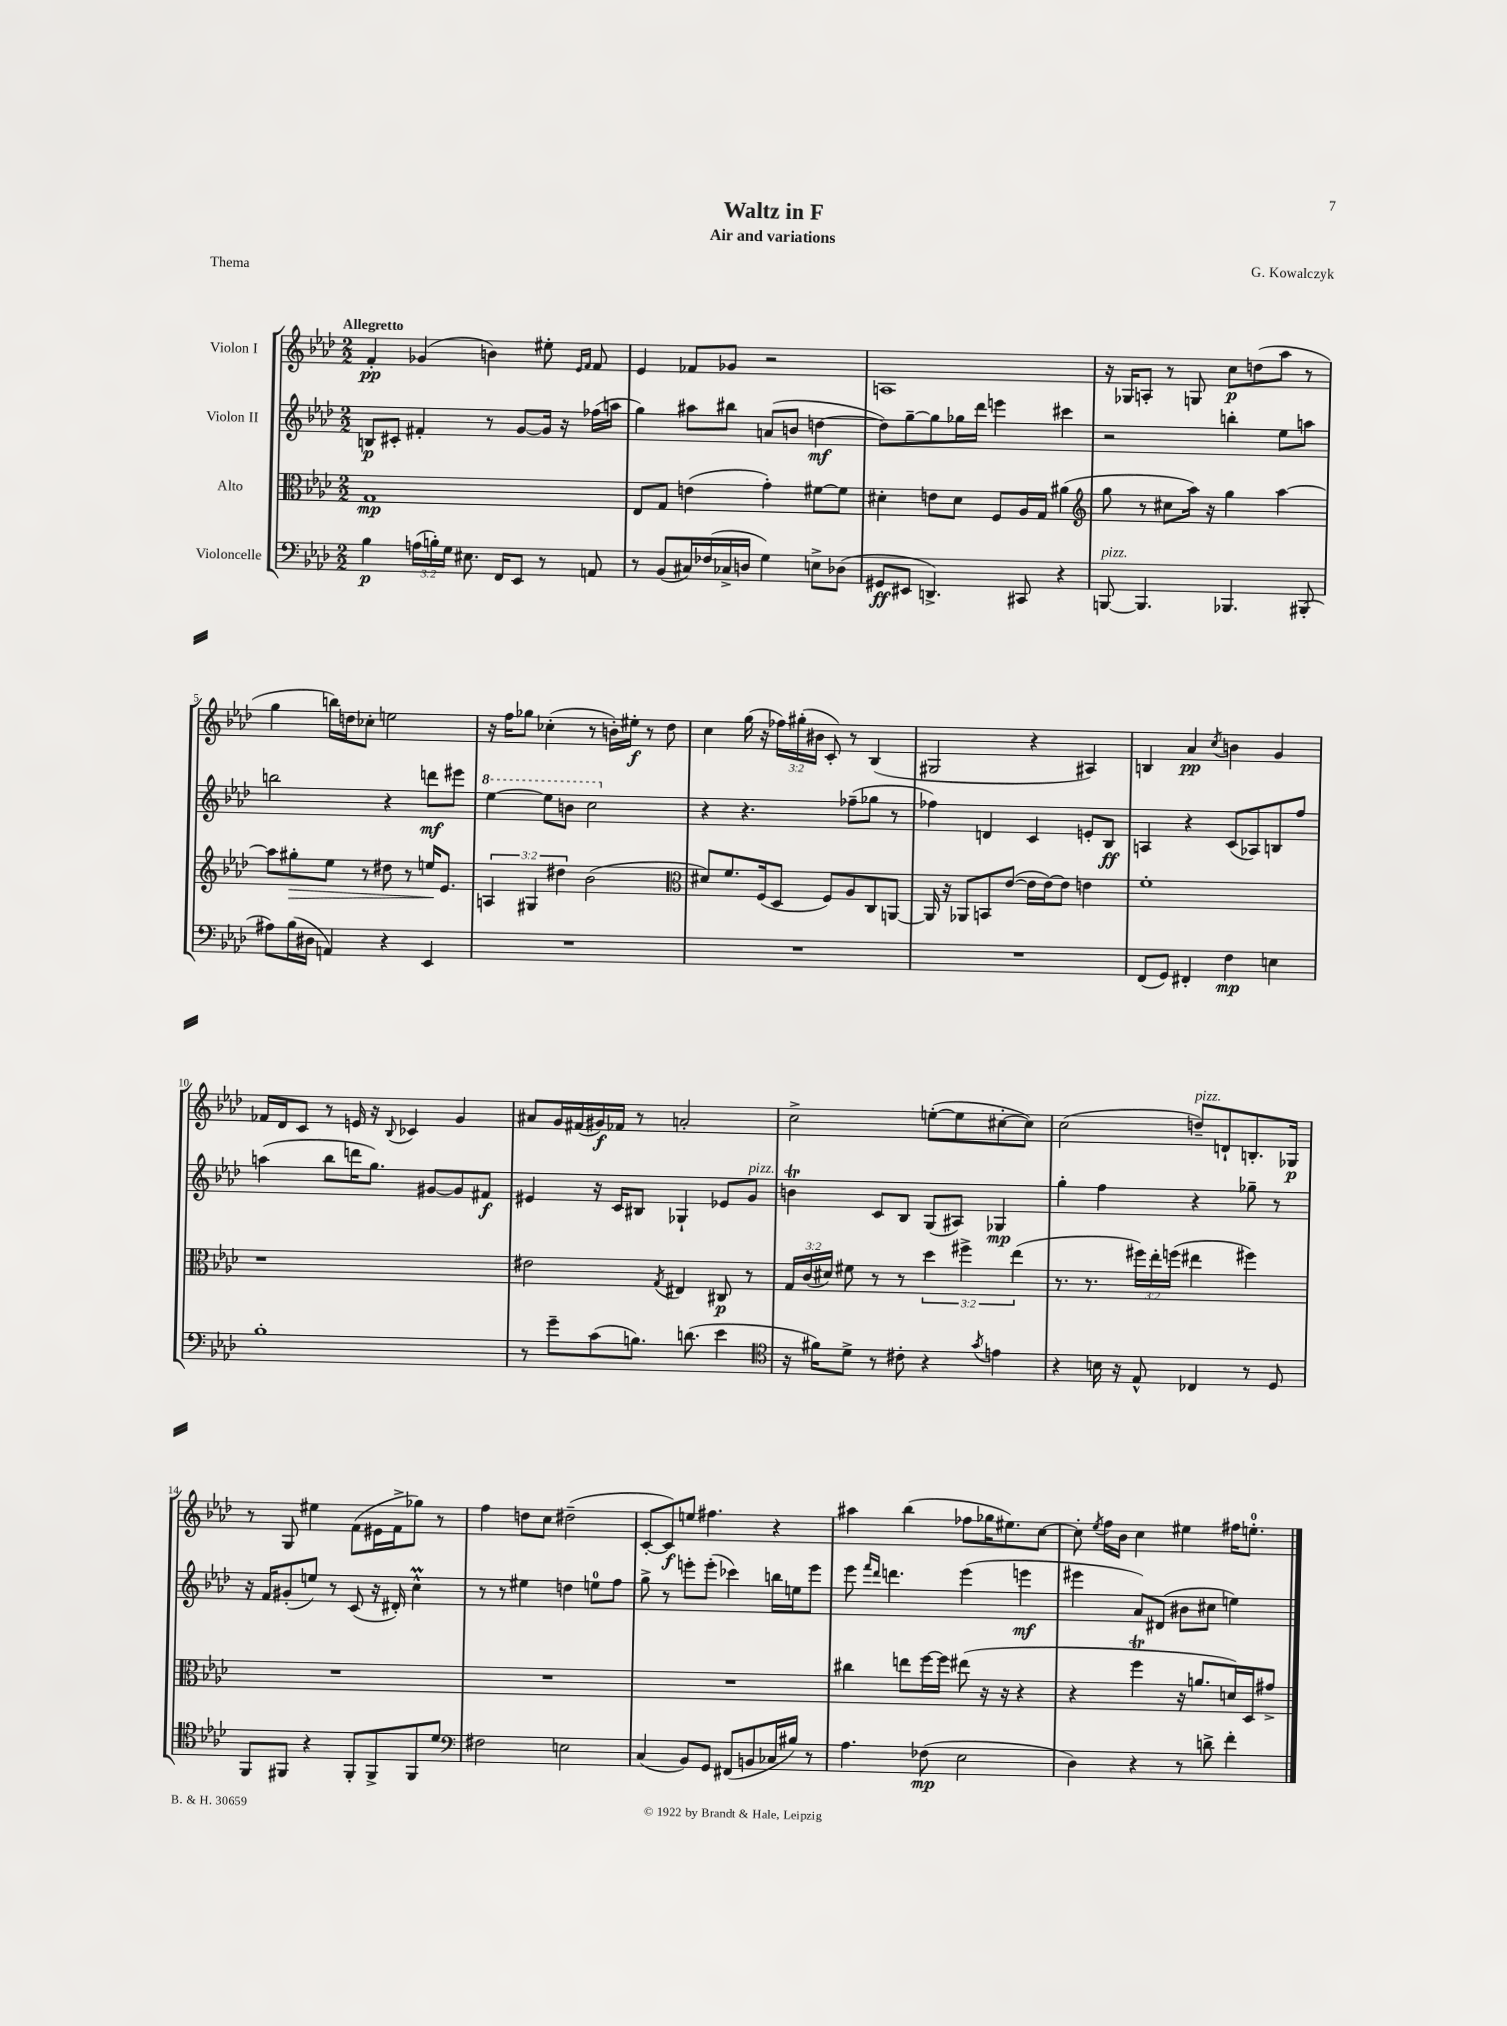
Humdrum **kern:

**kern	**dynam	**kern	**dynam	**kern	**dynam	**kern	**dynam
*part4	*part4	*part3	*part3	*part2	*part2	*part1	*part1
*staff4	*staff4	*staff3	*staff3	*staff2	*staff2	*staff1	*staff1
*I"Violoncelle	*	*I"Alto	*	*I"Violon II	*	*I"Violon I	*
*clefF4	*	*clefC3	*	*clefG2	*	*clefG2	*
*k[b-e-a-d-]	*	*k[b-e-a-d-]	*	*k[b-e-a-d-]	*	*k[b-e-a-d-]	*
*M2/2	*	*M2/2	*	*M2/2	*	*M2/2	*
=1	=1	=1	=1	=1	=1	=1	=1
!	!	!	!	!	!	!LO:TX:a:B:t=Allegretto	!
4B-\	p	1G	mp	8Bn/L	p	4f'/	pp
.	.	.	.	8c#X'/J	.	.	.
(24An\LL	.	.	.	4f#X'/	.	(4g-X/	.
24Bn'\)	.	.	.	.	.	.	.
24G\JJ	.	.	.	.	.	.	.
8.E#X\	.	.	.	.	.	.	.
.	.	.	.	8r	.	4bn\)	.
16FF/KL	.	.	.	.	.	.	.
8EE-/J	.	.	.	[8g/L	.	.	.
8r	.	.	.	16g/Jk]	.	8ee#X'\	.
.	.	.	.	16r	.	.	.
.	.	.	.	.	.	16qqe-/LL	.
.	.	.	.	.	.	16qqf/JJ	.
8AAn/	.	.	.	(16ff-X\LL	.	8f/	.
.	.	.	.	16aan\JJ	.	.	.
=2	=2	=2	=2	=2	=2	=2	=2
8r	.	8E-/L	.	4gg\)	.	4e-/	.
(8BB-/L	.	8G/J	.	.	.	.	.
16C#X/L)	.	(4en\	.	8aa#X\L	.	8f-X/L	.
(16F-X/	.	.	.	.	.	.	.
16C-X^/	.	.	.	8bb#X\J	.	8g-X/J	.
16Dn/JJ	.	.	.	.	.	.	.
4G\)	.	4g'\)	.	(8an/L	.	2r	.
.	.	.	.	8bn/J	.	.	.
8En^\L	.	[8f#X\L	.	[4ddn\	mf	.	.
(8D-X\J	.	8f#\J]	.	.	.	.	.
=3	=3	=3	=3	=3	=3	=3	=3
8GG#X/L	ff	4d#X'\	.	8dd\L])	.	1An	.
8EE#X/J	.	.	.	[8gg~\	.	.	.
4.DDn^/)	.	8en\L	.	8gg\]	.	.	.
.	.	8d#\J	.	16gg-X\L	.	.	.
.	.	.	.	16ddd-\JJ	.	.	.
.	.	8F/L	.	4eeen\	.	.	.
8CC#X/	.	16A-/L	.	.	.	.	.
.	.	16G/JJ	.	.	.	.	.
4r	.	(4a#X\	.	4ccc#X\	.	.	.
=4	=4	=4	=4	=4	=4	=4	=4
*	*	*clefG2	*	*	*	*	*
!LO:TX:a:i:t=pizz.	!	!	!	!	!	!	!
[8BBBn/	.	8gg\	.	2r	.	16r	.
.	.	.	.	.	.	16G-X/KL	.
4.BBB/]	.	8r	.	.	.	8An'/J	.
.	.	8cc#X\L	.	.	.	8r	.
.	.	16aa-\Jk)	.	.	.	8Gn/	.
.	.	16r	.	.	.	.	.
4.BBB-X/	.	4gg\	.	4bbn'\	.	8cc\L	p
.	.	.	.	.	.	(8ddn\	.
.	.	[4aa-\	.	8ee-\L	.	8aa-\J	.
(8BBB#X'/	.	.	.	8aan\J	.	8r	.
!!LO:LB:g=z
=5	=5	=5	=5	=5	=5	=5	=5
8A#X\L)	.	8aa-\L]	.	2bbn\	.	4gg\	.
!	!	!	!LO:HP:b	!	!	!	!
(16B-\L	.	8gg#X'\	>	.	.	.	.
16D#X\JJ	.	.	.	.	.	.	.
4AAn/)	.	8ee-\J	.	.	.	16bbn\LL)	.
.	.	.	.	.	.	16ddn\J	.
.	.	8r	.	.	.	8cc-X'\J	.
4r	.	8dd#X\	.	4r	.	2een\	.
.	.	8r	.	.	.	.	.
4EE-/	.	16een/KL	.	8dddn\L	mf	.	.
.	.	8.e-/J	]	.	.	.	.
.	.	.	.	8eee#X\J	.	.	.
=6	=6	=6	=6	=6	=6	=6	=6
*	*	*	*	*8va	*	*	*
1r	.	6An/	.	[4eee-\	.	16r	.
.	.	.	.	.	.	16ff\KL	.
.	.	.	.	.	.	8gg-X\J	.
.	.	6G#X/	.	.	.	.	.
.	.	.	.	8eee-\L]	.	(4cc-X'\	.
.	.	6dd#X\	.	.	.	.	.
.	.	.	.	8bbn\J	.	.	.
.	.	(2b-\	.	2ccc\	.	8r	.
.	.	.	.	.	.	16bn'\LL)	.
.	.	.	.	.	.	16ee#X'\JJ	f
.	.	.	.	.	.	8r	.
.	.	.	.	.	.	8dd-\	.
=7	=7	=7	=7	=7	=7	=7	=7
*	*	*clefC3	*	*	*	*	*
*	*	*	*	*X8va	*	*	*
1r	.	8d#X/L)	.	4r	.	4cc\	.
.	.	8.f/	.	.	.	.	.
.	.	.	.	4.r	.	(16gg\	.
.	.	(16F/k	.	.	.	16r	.
.	.	8D-/J	.	.	.	24ff-X\LL)	.
.	.	.	.	.	.	(24gg#X'\	.
.	.	.	.	.	.	24b#X\JJ	.
.	.	8F/L)	.	.	.	8c'/)	.
.	.	8A-/	.	(8ff-X~\L	.	8r	.
.	.	8C/	.	8gg-X\J	.	(4B-/	.
.	.	[8AAn/J	.	8r	.	.	.
=8	=8	=8	=8	=8	=8	=8	=8
1r	.	16AA/]	.	4ff-X\)	.	2G#X/	.
.	.	16r	.	.	.	.	.
.	.	8AA-X/L	.	.	.	.	.
.	.	8BBn/	.	4dn/	.	.	.
.	.	([8e-/J	.	.	.	.	.
.	.	16e-\LL]	.	4c/	.	4r	.
.	.	[16e-\J)	.	.	.	.	.
.	.	8e-\J]	.	.	.	.	.
.	.	4en\	.	8en'/L	.	4A#X/)	.
.	.	.	.	8B-/J	ff	.	.
=9	=9	=9	=9	=9	=9	=9	=9
(8FF/L	.	1f'	.	4An/	.	4Bn/	.
8GG/J)	.	.	.	.	.	.	.
4FF#X'/	.	.	.	4r	.	4a-/	pp
.	.	.	.	.	.	8qcc/	.
4F\	mp	.	.	(8c/L	.	4bn\	.
.	.	.	.	8A-X/)	.	.	.
4En\	.	.	.	8Bn/	.	4g/	.
.	.	.	.	8ff/J	.	.	.
!!LO:LB:g=z
=10	=10	=10	=10	=10	=10	=10	=10
1B-'	.	1r	.	(4aan\	.	16f-X/LL	.
.	.	.	.	.	.	16d-/J	.
.	.	.	.	.	.	8c/J	.
.	.	.	.	8bb-\L	.	8r	.
.	.	.	.	16dddn\K	.	16en/	.
.	.	.	.	8.gg\J)	.	16r	.
.	.	.	.	.	.	8qqB-/	.
.	.	.	.	.	.	4c-X/	.
.	.	.	.	[8g#X/L	.	.	.
.	.	.	.	8g#/]	.	4g/	.
.	.	.	.	8f#X/J	f	.	.
=11	=11	=11	=11	=11	=11	=11	=11
8r	.	2e#X\	.	4e#X/	.	8a#X/L	.
8g~\L	.	.	.	.	.	16g/L	.
.	.	.	.	.	.	(16f#X/	.
(8c\	.	.	.	16r	.	16g#X/)	f
.	.	.	.	16c/KL	.	16f-X/JJ	.
8.Bn\J)	.	.	.	8B#X/J	.	8r	.
.	.	8qG/	.	.	.	.	.
.	.	4E#X/	.	4G-X`/	.	2an'/	.
(8.dn\	.	.	.	.	.	.	.
4e-\	.	8C#X/	p	8e-X/L	.	.	.
!	!	!	!	!LO:TX:a:i:t=pizz.	!	!	!
.	.	8r	.	8g/J	.	.	.
=12	=12	=12	=12	=12	=12	=12	=12
*clefC4	*	*	*	*	*	*	*
16r	.	24G/LL	.	4bnt\	.	2cc^\	.
.	.	(24c/	.	.	.	.	.
16f#X\KL)	.	.	.	.	.	.	.
.	.	24d#X/JJ)	.	.	.	.	.
8d-^\J	.	8f#X\	.	.	.	.	.
8r	.	8r	.	8c/L	.	.	.
8c#X'\	.	8r	.	8B-/J	.	.	.
4r	.	6dd-\	.	(8G/L	.	([8een'\L	.
.	.	.	.	8A#X/J)	.	8ee\]	.
.	.	6ff#X^\	.	.	.	.	.
8qg/	.	.	.	.	.	.	.
4en\	.	.	.	4G-X/	mp	[8cc#X'\	.
.	.	(6ee-\	.	.	.	.	.
.	.	.	.	.	.	8cc#\J])	.
=13	=13	=13	=13	=13	=13	=13	=13
4r	.	8.r	.	4gg'\	.	(2cc\	.
.	.	8.r	.	.	.	.	.
16Bn\	.	.	.	4ff\	.	.	.
16r	.	.	.	.	.	.	.
8E-^^/	.	24ff#X\LL)	.	.	.	.	.
.	.	24ee-'\	.	.	.	.	.
.	.	(24ffn\JJ	.	.	.	.	.
!	!	!	!	!	!	!LO:TX:a:i:t=pizz.	!
4C-X/	.	4ee#X\	.	4r	.	8ddn~/L)	.
.	.	.	.	.	.	8dn`/	.
8r	.	4ff#X\)	.	8gg-X~\	.	8.Bn'/	.
8D-/	.	.	.	8r	.	.	.
.	.	.	.	.	.	16G-X/Jk	p
!!LO:LB:g=z
=14	=14	=14	=14	=14	=14	=14	=14
8FF/L	.	1r	.	16r	.	8r	.
.	.	.	.	16f/KL	.	.	.
8FF#X/J	.	.	.	(8g#X'/	.	8G/	.
4r	.	.	.	8een/J)	.	4ee#X\	.
.	.	.	.	8r	.	.	.
8FF#'/L	.	.	.	(8c/	.	(8f\L	.
8FF#^/	.	.	.	16r	.	16e#X\L	.
.	.	.	.	16d#X'/)	.	16f^\J	.
8FF#/	.	.	.	4ccm^^\	.	8gg-X\J)	.
8d-/J	.	.	.	.	.	8r	.
=15	=15	=15	=15	=15	=15	=15	=15
*clefF4	*	*	*	*	*	*	*
2F#X\	.	1r	.	8r	.	4ff\	.
.	.	.	.	8r	.	.	.
.	.	.	.	4ee#X\	.	8ddn\L	.
.	.	.	.	.	.	8cc\J	.
2En\	.	.	.	4ddn\	.	(2dd#X~\	.
.	.	.	.	8een\L	.	.	.
.	.	.	.	8ff\J	.	.	.
=16	=16	=16	=16	=16	=16	=16	=16
(4C/	.	1r	.	8gg^\	.	[8c'/L	.
.	.	.	.	8r	.	8c/])	f
8BB-/L)	.	.	.	8eeen'\L	.	8een/J	.
8GG/J	.	.	.	(8eee'\J	.	4.ff#X\	.
(8FF#X/L	.	.	.	4ccc-X\)	.	.	.
8BBn/	.	.	.	.	.	.	.
16C-X/L	.	.	.	16bbn\LL	.	4r	.
16B#X/JJ)	.	.	.	16een\J	.	.	.
8r	.	.	.	8eee\J	.	.	.
=17	=17	=17	=17	=17	=17	=17	=17
4.A-\	.	4cc#X\	.	8eee-\	.	4aa#X\	.
.	.	.	.	16qqfff/LL	.	.	.
.	.	.	.	16qqddd-/JJ	.	.	.
.	.	.	.	4.dddn\	.	.	.
.	.	8een\L	.	.	.	(4bb-\	.
(8F-X\	mp	[16ff\L	.	.	.	.	.
.	.	16ff\JJ]	.	.	.	.	.
2E-\	.	(8ee#X\	.	(4eee-\	.	8ff-X\L	.
.	.	16r	.	.	.	16gg-X\K	.
.	.	16r	.	.	.	8.ee#X\)	.
.	.	4r	.	4eeen\	mf	.	.
.	.	.	.	.	.	[8cc\J	.
=18	=18	=18	=18	=18	=18	=18	=18
4D-\)	.	4r	.	4eee#X\	.	8cc'\]	.
.	.	.	.	.	.	8qee-/	.
.	.	.	.	.	.	16ff\LL	.
.	.	.	.	.	.	16b-\JJ	.
4r	.	4ffT\	.	8a-/L)	.	4cc\	.
.	.	.	.	(8d#X/J	.	.	.
8r	.	16r	.	8b#X\L	.	4ee#X\	.
.	.	8.an/L	.	.	.	.	.
8dn^\	.	.	.	8cc#X\J	.	.	.
4f'\	.	16dn/L)	.	4een\)	.	16ff#X\KL	.
.	.	16D-/J	.	.	.	8.een'\J	.
.	.	8g#X^/J	.	.	.	.	.
==	==	==	==	==	==	==	==
*-	*-	*-	*-	*-	*-	*-	*-
